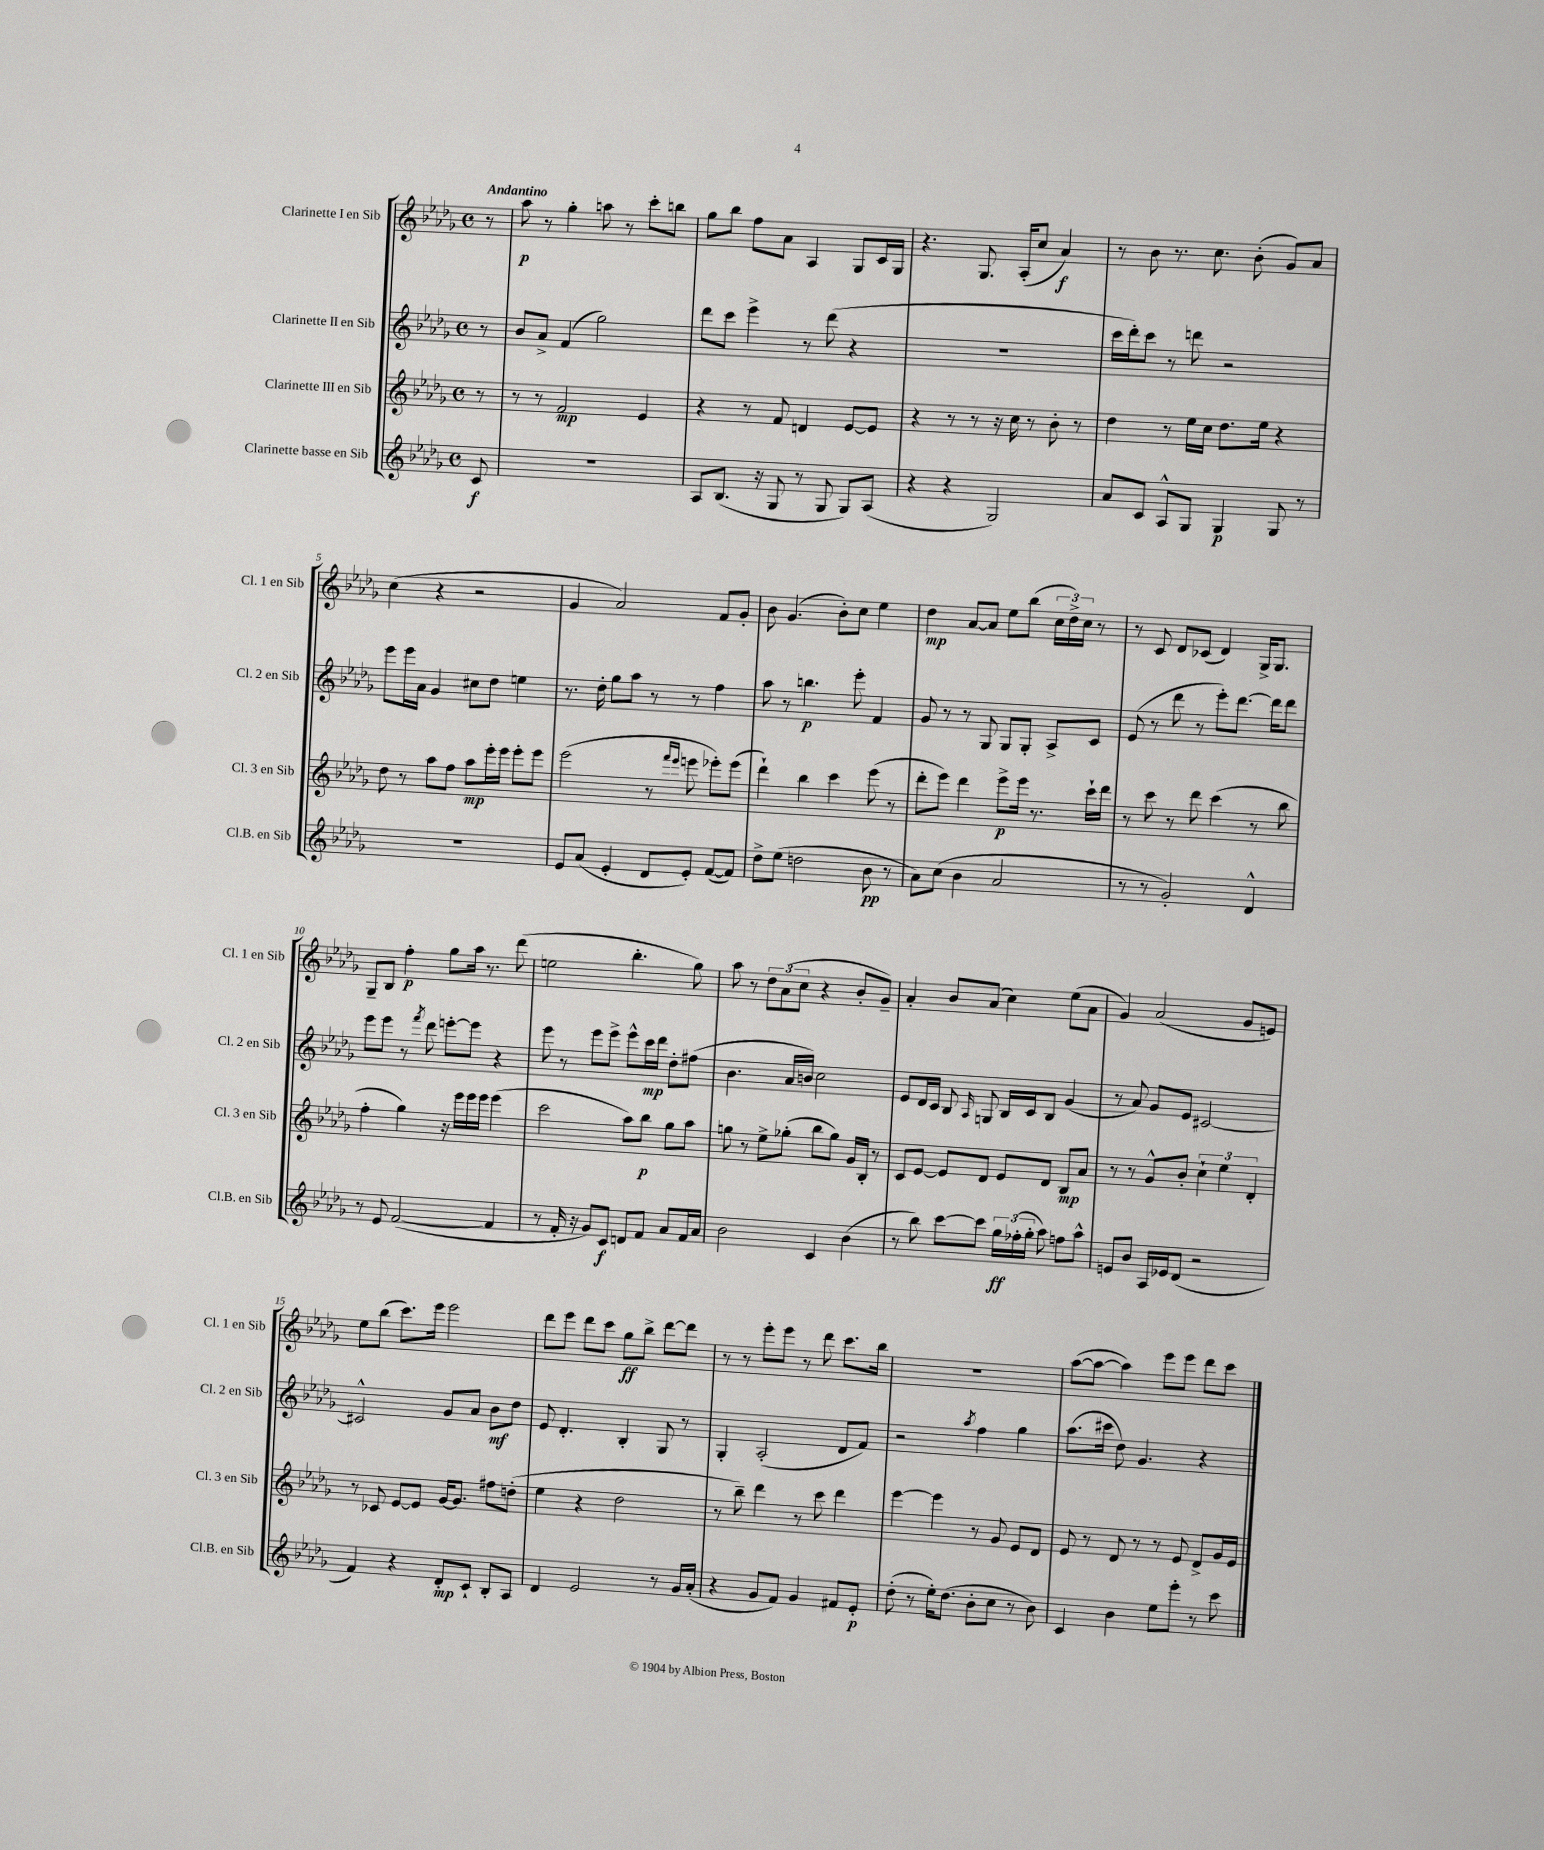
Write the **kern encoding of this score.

**kern	**kern	**kern	**kern
*staff4	*staff3	*staff2	*staff1
*clefG2	*clefG2	*clefG2	*clefG2
*k[b-e-a-d-g-]	*k[b-e-a-d-g-]	*k[b-e-a-d-g-]	*k[b-e-a-d-g-]
*M4/4	*M4/4	*M4/4	*M4/4
*met(c)	*met(c)	*met(c)	*met(c)
8c/	8r	8r	8r
=	=	=	=
1r	8r	8b-/L	8aa-\
.	8r	8a-^/J	8r
.	2f/	(4f/	4gg-'\
.	.	2gg-\)	8aa\
.	.	.	8r
.	4e-/	.	8ccc'\L
.	.	.	8bb\J
=	=	=	=
8A-/L	4r	8ddd-\L	8gg-\L
(8.B-/J	.	8ccc\J	8bb-\J
.	8r	4eee-^\	8ff\L
16r	.	.	.
8G-/	8f/	.	8a-\J
8r	4d/	8r	4A-/
8G-/	.	(8ddd-\	.
8G-/L)	[8e-/L	4r	8G-/L
(8A-/J	8e-/]J	.	16c/L
.	.	.	16G-/JJ
=	=	=	=
4r	4r	1r	4.r
4r	8r	.	.
.	8r	.	8.G-/
2G-/)	16r	.	.
.	16cc\	.	(16A-'/LK
.	8r	.	8cc/J
.	8b-'\	.	4a-/)
.	8r	.	.
=	=	=	=
8a-/L	4dd-\	16ccc\LL	8r
.	.	16ddd-'\J)	.
8c/J	.	8ccc\J	8b-\
8A-^^/L	8r	8r	8.r
8G-/J	16ee-\LL	8ddd\	.
.	16cc\JJ	.	8.cc\
4G-/	8.dd-\L	2r	.
.	.	.	(8b-'\
.	16ee-\Jk	.	.
8G-/	4r	.	8g-/L)
8r	.	.	8a-/J
=	=	=	=
1r	8dd-\	8eee-\L	(4cc\
.	8r	16eee-\L	.
.	.	16a-\JJ	.
.	8aa-\L	4g-/	4r
.	8ff\J	.	.
.	8aa-\L	8cc#\L	2r
.	16eee-'\L	8dd-\J	.
.	16eee-\JJ	.	.
.	8eee-'\L	4ee\	.
.	8eee-\J	.	.
=	=	=	=
8e-/L	(2eee-\	8.r	4g-/
(8a-/J	.	.	.
.	.	16dd-'\	.
4e-'/	.	8gg-\L	2a-/)
.	.	8aa-\J	.
8d-/L	8r	8r	.
.	16qqfff/LL	.	.
.	16qqeee-/JJ	.	.
8e-'/J)	8eee\	8r	.
([8f/L	8eee-'\L)	4ff\	8f/L
8f/]J)	(8eee-\J	.	8g-'/J
=	=	=	=
8dd-^\L	4ddd-`\)	8aa-\	8b-\
(8ee-\J	.	8r	(4.g-/
2dd\	4bb-\	4.bb\	.
.	4ccc\	.	8b-'\L)
.	.	8eee-'\	8cc\J
8b-\	(8eee-\	4f/	4ee-\
8r	8r	.	.
=	=	=	=
8a-\L)	8ddd-'\L	8g-/	4dd-\
(8cc\J	8eee-\J)	8r	.
4b-\	4ddd-\	8r	[8a-/L
.	.	8G-/	8a-/]J
2a-/	8eee-^\L	8G-/L	8ee-\L
.	16eee-\Jk	8G-'/J	(8bb-\J
.	8.r	.	.
.	.	8A-^/L	24cc\LL
.	.	.	24dd-^\)
.	.	.	24cc\JJ
.	16ccc`\LL	8c/J	8r
.	16ddd-\JJ	.	.
=	=	=	=
8r	8r	(8e-/	8r
8r	8ccc\	8r	8c/
2g-'/)	8r	8ddd-\	8d-/L
.	8ddd-\	8r	(8c-/J
.	(4ccc\	8eee-'\L)	4d-/)
.	.	[8.ddd-\J	.
4d-^^/	8r	.	16G-^/LK
.	.	16ddd-\]LK	8.G-/J
.	8bb-\	8ddd-\J	.
=	=	=	=
8r	4ff'\	8eee-\L	8G-~/L
8e-/	.	8eee-\J	8B-/J
([2f/	4gg-\)	8r	4ff'\
.	.	8qfff/	.
.	.	8ddd-\	.
.	16r	[8eee'\L	8gg-\L
.	16eee-\LL	.	.
.	16eee-\	8eee\]J	16aa-\Jk
.	16eee-\JJ	.	8.r
4f/]	(4eee-\	4r	.
.	.	.	(8ddd-\
=	=	=	=
8r	2ccc\	8eee-\	2ee\
16f'/	.	8r	.
16r	.	.	.
8g-/L)	.	8eee-\L	.
8c/J	.	8eee-^\J	.
8d/L	8aa-\L)	8eee-^^\L	4.bb-'\
8f/J	8bb-\J	16ccc\L	.
.	.	16ddd-\JJ	.
8a-/L	8gg-\L	8dd-'\L	.
16f/L	8aa-\J	(8ff#\J	8gg-\)
16a-/JJ	.	.	.
=	=	=	=
2b-\	8gg\	4.b-\	8aa-\
.	8r	.	8r
.	8ee-^\L	.	12dd-\L
.	.	.	(12a-\
.	(8gg-'\J	16a-/LL	.
.	.	.	12cc\J
.	.	16b/JJ)	.
4c/	8bb-\L	2cc\	4r
.	8gg-\J)	.	.
(4b-\	16g-/LL	.	8b-'/L
.	16B-'/JJ	.	.
.	8r	.	8g-~/J)
=	=	=	=
8r	8c/L	8e-/L	4a-'/
8bb-\)	[8e-/J	16d-/L	.
.	.	16c/JJ	.
[8ccc\L	8e-/]L	8B-/	8b-/L
.	.	16qqA-/	.
8ccc\]J	8d-/J	8G/	(8a-/J
24gg-\LL	8e-/L	16B-/LL	4cc\)
(24ff-'\	.	.	.
.	.	16c/J	.
24gg-'\JJ	.	.	.
8aa-\)	8d-/J	8B-/J	.
8ff\L	8B-/L	(4g-/	(8ee-\L
8aa-^^\J	8a-/J	.	8a-\J
=	=	=	=
8e/L	8r	8r	4g-/)
8b-/J	8r	8a-/)	.
16A-/LL	8g-^^/L	8g-/L	(2a-/
16e-/J	.	.	.
(8d-/J	8b-'/J	8e-/J	.
2r	6cc`\	[2c#/	.
.	6ee-\	.	.
.	.	.	8g-/L
.	6d-'/	.	.
.	.	.	8e/J)
=	=	=	=
4f/)	8r	2c#^^/]	8ee-\L
.	8c-/	.	(8bb-\J
4r	[8e-/L	.	8.ccc\L)
.	8e-/]J	.	.
.	.	.	16eee-\Jk
8d-'/L	[16g-/LK	8g-/L	2eee-\
.	8.g-/]J	.	.
8c`/J	.	8a-/J	.
8B-'/L	8ff#\L	8b-\L	.
8A-/J	(8dd'\J	8dd-\J	.
=	=	=	=
4d-/	4ee-\	8e-/	8ddd-\L
.	.	4.d-'/	8eee-\J
2e-/	4r	.	8ddd-\L
.	.	.	8ccc\J
.	2dd-\	4B-'/	8gg-\L
.	.	.	8bb-^\J
8r	.	8G-/	[8ddd-\L
16g-/LL	.	8r	8ddd-\]J
(16a-'/JJ	.	.	.
=	=	=	=
4r	8r	4G-'/	8r
.	8bb-~\)	.	8r
8g-/L	4ddd-\	(2A-'/	8eee-'\L
8f/J)	.	.	8eee-\J
4g-/	8r	.	8r
.	8ccc\	.	8ddd-\
8f#/L	4ddd-\	8d-/L	8.ccc\L
8e-'/J	.	8f/J)	.
.	.	.	16bb-\Jk
=	=	=	=
(8dd-'\	[4eee-\	2r	1r
8r	.	.	.
16ee-'\LK)	4eee-\]	.	.
(8.dd-\J	.	.	.
.	.	8qaa-/	.
8b-'\L	8r	4ff\	.
8cc\J	8g-/	.	.
8r	8e-/L	4gg-\	.
8b-\)	8d-/J	.	.
=	=	=	=
4c/	8e-/	(8.aa-\L	([8aa-\L
.	8r	.	8aa-\_J
.	.	16ccc#\Jk	.
4b-\	8d-/	8dd-\)	4aa-\])
.	8r	4.g-/	.
8ee-\L	8r	.	8eee-\L
8eee-'\J	8e-/	.	8eee-\J
8r	8d-^/L	4r	8ddd-\L
8ccc\	16g-/L	.	8ccc\J
.	16e-/JJ	.	.
==	==	==	==
*-	*-	*-	*-
